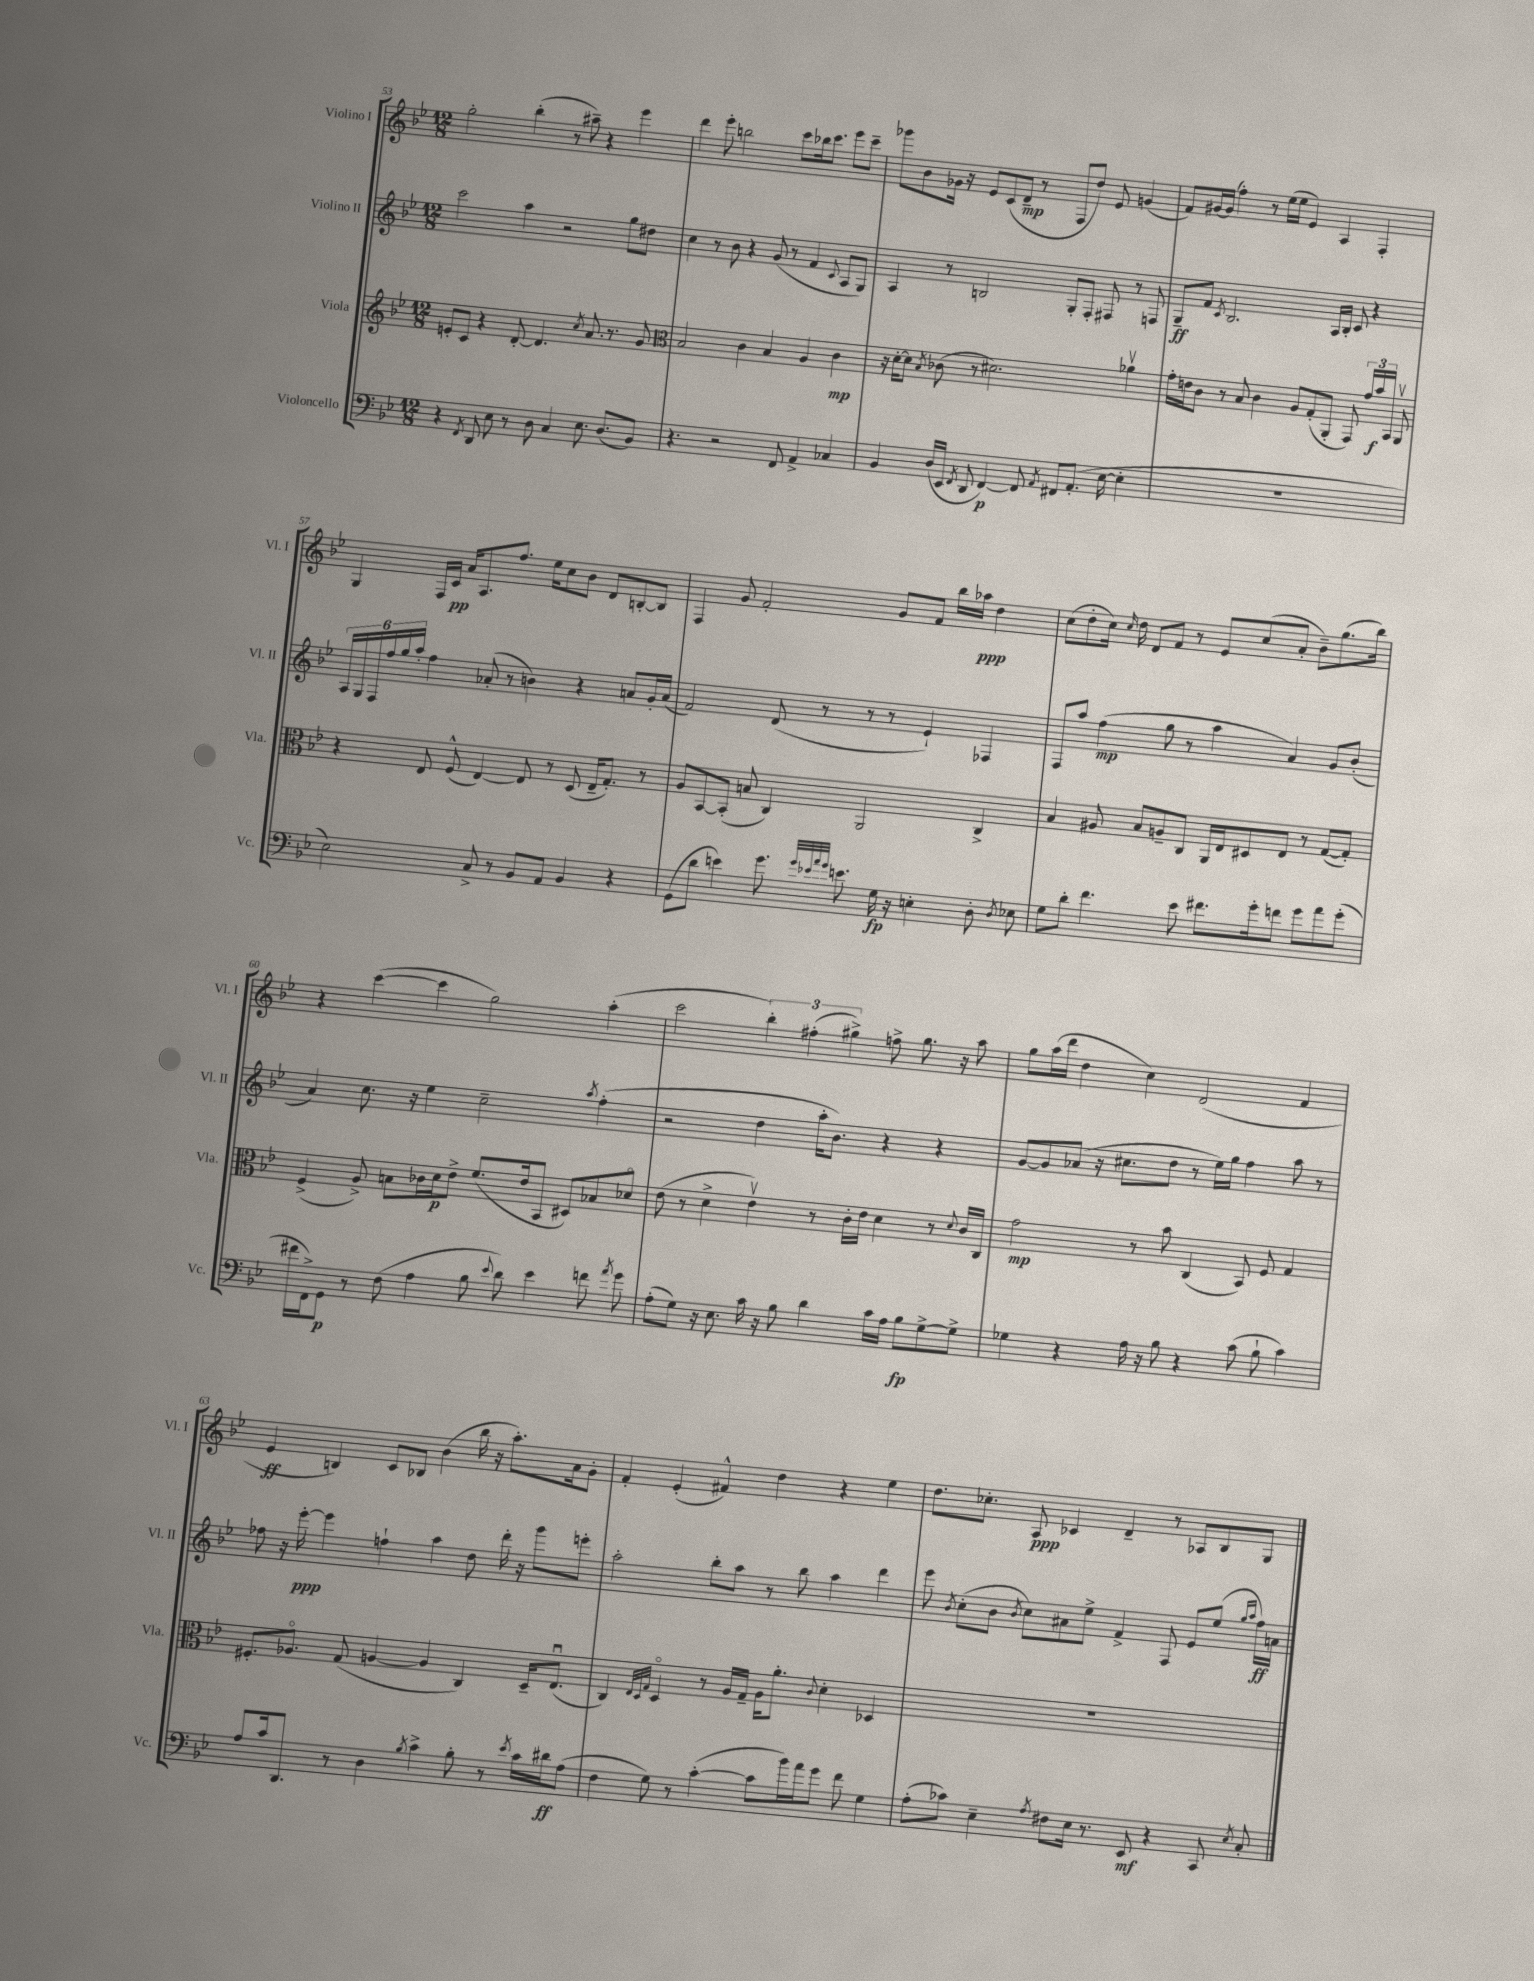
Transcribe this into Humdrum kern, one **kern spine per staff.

**kern	**dynam	**kern	**dynam	**kern	**dynam	**kern	**dynam
*part4	*part4	*part3	*part3	*part2	*part2	*part1	*part1
*staff4	*staff4	*staff3	*staff3	*staff2	*staff2	*staff1	*staff1
*I"Violoncello	*	*I"Viola	*	*I"Violino II	*	*I"Violino I	*
*I'Vc.	*	*I'Vla.	*	*I'Vl. II	*	*I'Vl. I	*
*clefF4	*	*clefG2	*	*clefG2	*	*clefG2	*
*k[b-e-]	*	*k[b-e-]	*	*k[b-e-]	*	*k[b-e-]	*
*M12/8	*	*M12/8	*	*M12/8	*	*M12/8	*
=53	=53	=53	=53	=53	=53	=53	=53
4r	.	8en'/L	.	2ccc\	.	2gg'\	.
.	.	8c/J	.	.	.	.	.
8qFF/	.	.	.	.	.	.	.
8DD/	.	4r	.	.	.	.	.
8E-\	.	.	.	.	.	.	.
8r	.	[8d'/	.	4aa\	.	(4bb-'\	.
8D\	.	4.d/]	.	.	.	.	.
4C/	.	.	.	2r	.	8r	.
.	.	.	.	.	.	8aa#X~\)	.
.	.	8qcc/	.	.	.	.	.
8.E-\	.	8.a/	.	.	.	4r	.
(8.D/L	.	8.r	.	.	.	.	.
.	.	.	.	8gg\L	.	4eee-\	.
8BB-/J)	.	8g/	.	8dd#X\J	.	.	.
=54	=54	=54	=54	=54	=54	=54	=54
*	*	*clefC3	*	*	*	*	*
4.r	.	2B-/	.	4cc\	.	4ddd\	.
.	.	.	.	8r	.	8eee-'\	.
2r	.	.	.	8b-\	.	2bbn\	.
.	.	4c\	.	4r	.	.	.
.	.	4B-/	.	(8g/	.	.	.
8FF/	.	.	.	8r	.	8ccc\L	.
4AA^/	.	4A/	.	4f/	.	16bb-X\k	.
.	.	.	.	.	.	8.ccc\J	.
.	.	.	.	8qqc/	.	.	.
4C-X/	.	4c\	mp	8A/L	.	8eee-\L	.
.	.	.	.	8G/J)	.	8ccc~\J	.
=55	=55	=55	=55	=55	=55	=55	=55
4BB-/	.	16r	.	4A/	.	8ggg-X\L	.
.	.	[16d'\KL	.	.	.	.	.
.	.	8d\J]	.	.	.	8b-\	.
.	.	8qB-/	.	.	.	.	.
(16D/LL	.	(8c-X\	.	8r	.	16g-X\Jk	.
16EE-/JJ	.	.	.	.	.	16r	.
8qFF/	.	.	.	.	.	.	.
8DD/	.	8r	.	2Bn/	.	8e-/L	.
[4FF/)	p	2.d#X\)	.	.	.	(8c/	.
.	.	.	.	.	.	8d~/J	mp
8FF/]	.	.	.	.	.	8r	.
8qAA/	.	.	.	.	.	.	.
8FF#X/L	.	.	.	8G'/L	.	8F/L	.
(8.AA'/J	.	.	.	8F'/J	.	8dd/J)	.
.	.	.	.	8F#X/	.	8e-/	.
[16E-\	.	.	.	.	.	.	.
4E-'\]	.	4a-Xv\	.	8r	.	(4gn/	.
.	.	.	.	8Fn/	.	.	.
=56	=56	=56	=56	=56	=56	=56	=56
1.r	.	16g'\LL	.	8G~/L	ff	8f/L)	.
.	.	16en\J	.	.	.	.	.
.	.	8c\J	.	8f/J	.	[16g#X/L	.
.	.	.	.	.	.	(16g#/JJ]	.
.	.	.	.	8qc/	.	.	.
.	.	8r	.	2.B-/	.	4ff'\)	.
.	.	8B-/	.	.	.	.	.
.	.	4c\	.	.	.	8r	.
.	.	.	.	.	.	(16ee-\LL	.
.	.	.	.	.	.	16ee-\JJ	.
.	.	8A/L	.	.	.	4e-/)	.
.	.	(8G'/	.	.	.	.	.
.	.	8AA'/J	.	16A/LL	.	4A/	.
.	.	.	.	16B-'/JJ	.	.	.
.	.	8GG/)	.	8c/	.	.	.
.	.	24g/LL	.	4r	.	4F'/	.
.	.	24b-/	f	.	.	.	.
.	.	24BB-/JJ	.	.	.	.	.
.	.	8AAv/	.	.	.	.	.
!!LO:LB:g=z
=57	=57	=57	=57	=57	=57	=57	=57
2E-\)	.	4r	.	24A/LL	.	4G/	.
.	.	.	.	24G/	.	.	.
.	.	.	.	24F/	.	.	.
.	.	.	.	24ff/	.	.	.
.	.	.	.	24gg/	.	.	.
.	.	.	.	24aa'/JJ	.	.	.
.	.	8E-/	.	4ff\	.	16F/LL	.
.	.	.	.	.	.	16c/JJ	pp
.	.	(8F^^/	.	.	.	16a/KL	.
.	.	.	.	.	.	8.A/	.
8C^/	.	[4E-/)	.	(8a-X'/	.	.	.
8r	.	.	.	8r	.	8.ff/J	.
8BB-/L	.	8E-/]	.	4bn\)	.	.	.
.	.	.	.	.	.	16ee-\KL	.
8AA/J	.	8r	.	.	.	8cc\	.
4BB-/	.	(8D/	.	4r	.	8b-\J	.
.	.	16E-~/KL	.	.	.	8d/L	.
.	.	8.G'/J)	.	.	.	.	.
4r	.	.	.	8an/L	.	[8Bn'/	.
.	.	8r	.	16g'/L	.	8B/J]	.
.	.	.	.	(16a/JJ	.	.	.
=58	=58	=58	=58	=58	=58	=58	=58
(8GG\L	.	8A/L	.	2f/)	.	4F/	.
8d\J	.	[8BB-/	.	.	.	.	.
4en\)	.	(8BB-'/J]	.	.	.	8g/	.
.	.	8Bn/	.	.	.	2f'/	.
8.g\	.	4C/)	.	(8d/	.	.	.
.	.	.	.	8r	.	.	.
32qqg/LLL	.	.	.	.	.	.	.
32qqe-X/	.	.	.	.	.	.	.
32qqa/	.	.	.	.	.	.	.
32qqg/JJJ	.	.	.	.	.	.	.
8.en\	.	.	.	.	.	.	.
.	.	2AA/	.	8r	.	.	.
16G\	fp	.	.	8r	.	8g/L	.
16r	.	.	.	.	.	.	.
4En'\	.	.	.	4e-`/)	.	8f/J	.
.	.	.	.	.	.	16bb-\LL	.
.	.	.	.	.	.	16aa-X\JJ	ppp
8D'\	.	4C^/	.	4F-X/	.	4dd\	.
8qD/	.	.	.	.	.	.	.
8E-X\	.	.	.	.	.	.	.
=59	=59	=59	=59	=59	=59	=59	=59
8G\L	.	4B-/	.	8F/L	.	(8cc\L	.
8d'\J	.	.	.	8aa/J	.	8dd'\	.
4.f\	.	8A#X/	.	(4ff\	mp	16cc\Jk)	.
.	.	.	.	.	.	16qqcc/	.
.	.	.	.	.	.	16dd\	.
.	.	8B-/L	.	.	.	8d/L	.
.	.	8An~/	.	8gg\	.	8f/J	.
8e-\	.	8C/J	.	8r	.	8r	.
8.f#X\L	.	16AA/LL	.	4aa\	.	8e-/L	.
.	.	16E-/J	.	.	.	.	.
.	.	8D#X/	.	.	.	(8cc/	.
16g'\k	.	.	.	.	.	.	.
8fn\J	.	8E-/J	.	4a/)	.	8a'/J	.
8g\L	.	8r	.	.	.	8b-~\L)	.
8a\	.	([8G/L	.	8g/L	.	(8.gg\	.
(8g'\J	.	8G'/J])	.	(8b-'/J	.	.	.
.	.	.	.	.	.	16bb-\Jk)	.
!!LO:LB:g=z
=60	=60	=60	=60	=60	=60	=60	=60
16f#X\LL	.	(4F^/	.	4a/)	.	4r	.
16FF^\J)	.	.	.	.	.	.	.
8GG\J	p	.	.	.	.	.	.
8r	.	8A^/)	.	8.cc\	.	([4ccc\	.
(8F\	.	8Bn\L	.	.	.	.	.
.	.	.	.	16r	.	.	.
4A\	.	16c-X\L	.	4ee-\	.	4ccc\]	.
.	.	16d\J	p	.	.	.	.
.	.	8e-^\J	.	.	.	.	.
8B-\	.	(8.f/L	.	2cc~\	.	2gg\)	.
8qqe-/	.	.	.	.	.	.	.
8d\)	.	.	.	.	.	.	.
.	.	16e-/k	.	.	.	.	.
4e-\	.	8BB-/J	.	.	.	.	.
.	.	8D#X/L)	.	.	.	.	.
.	.	.	.	8qaa/	.	.	.
8fn\	.	8B-X/	.	(4ff'\	.	(4aa'\	.
8qa/	.	.	.	.	.	.	.
8g\	.	8d-X/J	.	.	.	.	.
=61	=61	=61	=61	=61	=61	=61	=61
(8A'\L	.	(8e-\	.	2r	.	2ccc\	.
8G\J)	.	8r	.	.	.	.	.
16r	.	4d^\	.	.	.	.	.
8.E-\	.	.	.	.	.	.	.
16c\	.	4e-v\)	.	4dd\	.	6bb-'\)	.
16r	.	.	.	.	.	.	.
8B-\	.	.	.	.	.	.	.
.	.	.	.	.	.	(6ff#X'\	.
4d\	.	8r	.	16aa'\KL	.	.	.
.	.	.	.	8.b-\J)	.	.	.
.	.	.	.	.	.	6gg#X^\)	.
.	.	16c'\LL	.	.	.	.	.
.	.	16e-\JJ	.	.	.	.	.
16c\LL	.	4d\	.	4r	.	8ffn^\	.
16A\JJ	.	.	.	.	.	.	.
8B-\L	fp	.	.	.	.	8.gg#\	.
[8G^\	.	8r	.	4r	.	.	.
.	.	.	.	.	.	16r	.
.	.	8qqd/	.	.	.	.	.
8G^\J]	.	16c/LL	.	.	.	8aa\	.
.	.	16C/JJ	.	.	.	.	.
=62	=62	=62	=62	=62	=62	=62	=62
4G-X\	.	2g\	mp	[8g/L	.	8gg\L	.
.	.	.	.	8g/]	.	(16aa\L	.
.	.	.	.	.	.	16ddd\JJ	.
4r	.	.	.	(8a-X/J	.	4dd\	.
.	.	.	.	16r	.	.	.
.	.	.	.	8.cc#X\L	.	.	.
16A\	.	8r	.	.	.	4cc\)	.
16r	.	.	.	.	.	.	.
8B-\	.	8b-\	.	8dd\J	.	.	.
4r	.	(4C/	.	8r	.	(2d/	.
.	.	.	.	16ee-\LL)	.	.	.
.	.	.	.	16gg\JJ	.	.	.
(8c\	.	8BB-/)	.	4ff\	.	.	.
8B-`\	.	8F/	.	.	.	.	.
4c\)	.	4G/	.	8aa\	.	4f/	.
.	.	.	.	8r	.	.	.
!!LO:LB:g=z
=63	=63	=63	=63	=63	=63	=63	=63
8A/L	.	8.F#X'/L	.	8ff-X\	.	4e-/	ff
16c/k	.	.	.	16r	.	.	.
8.DD/J	.	8.A-X/J	.	[16eee-'\	ppp	.	.
.	.	.	.	4eee-\]	.	4Bn/)	.
8r	.	(8G/	.	.	.	.	.
4D\	.	[4An/	.	4ffn`\	.	8c/L	.
.	.	.	.	.	.	8B-X/J	.
8qB-/	.	.	.	.	.	.	.
4c^\	.	4A/]	.	4aa\	.	(4b-\	.
8B-'\	.	4C/)	.	8dd\	.	16bb-\	.
.	.	.	.	.	.	16r	.
8r	.	.	.	16ddd'\	.	8.aa'\L)	.
.	.	.	.	16r	.	.	.
8qe-/	.	.	.	.	.	.	.
16c\LL	.	16D~/KL	.	8ggg\L	.	.	.
16d#X\J	ff	(8.E-u/J	.	.	.	16a\k	.
(8A\J	.	.	.	8eeen'\J	.	8g'\J	.
=64	=64	=64	=64	=64	=64	=64	=64
4F\	.	4C/)	.	2aa'\	.	4f'/	.
.	.	32qqE-/LLL	.	.	.	.	.
.	.	32qqD/	.	.	.	.	.
.	.	32qqG/JJJ	.	.	.	.	.
8G\)	.	4D/	.	.	.	(4e-'/	.
8r	.	.	.	.	.	.	.
([4c'\	.	8r	.	8bb-'\L	.	4f#X^^/)	.
.	.	16A/LL	.	8aa\J	.	.	.
.	.	16G~/JJ	.	.	.	.	.
8c\L]	.	16A\KL	.	8r	.	4dd\	.
.	.	8.a'\J	.	.	.	.	.
16b-\L)	.	.	.	8bb-\	.	.	.
16a\J	.	.	.	.	.	.	.
.	.	8qqc/	.	.	.	.	.
8g\J	.	4d'\	.	4aa\	.	4r	.
8f\	.	.	.	.	.	.	.
4G\	.	4D-X/	.	4ddd\	.	4ee-\	.
=65	=65	=65	=65	=65	=65	=65	=65
(8A'\L	.	1.r	.	8eee-\	.	8.dd\L	.
.	.	.	.	8qb-/	.	.	.
8c-X\J)	.	.	.	(8cc'\L	.	.	.
.	.	.	.	.	.	8.cc-X'\J	.
4E-~\	.	.	.	8b-\J	.	.	.
.	.	.	.	8qb-/	.	.	.
.	.	.	.	8cc\L)	.	8A/	ppp
8qA/	.	.	.	.	.	.	.
8F#X\L	.	.	.	8a#X\	.	4c-X/	.
16E-\Jk	.	.	.	8ee-^\J	.	.	.
8.r	.	.	.	.	.	.	.
.	.	.	.	4f^/	.	4d~/	.
8EE-/	mf	.	.	.	.	.	.
4r	.	.	.	8F/	.	8r	.
.	.	.	.	8e-/L	.	8A-X/L	.
8CC/	.	.	.	(8ee-/J	.	8B-/	.
.	.	.	.	16qqgg/LL	.	.	.
8qE-/	.	.	.	16qqaa/JJ	.	.	.
8C'/	.	.	.	16ff\LL)	ff	8G/J	.
.	.	.	.	16an\JJ	.	.	.
==	==	==	==	==	==	==	==
*-	*-	*-	*-	*-	*-	*-	*-
